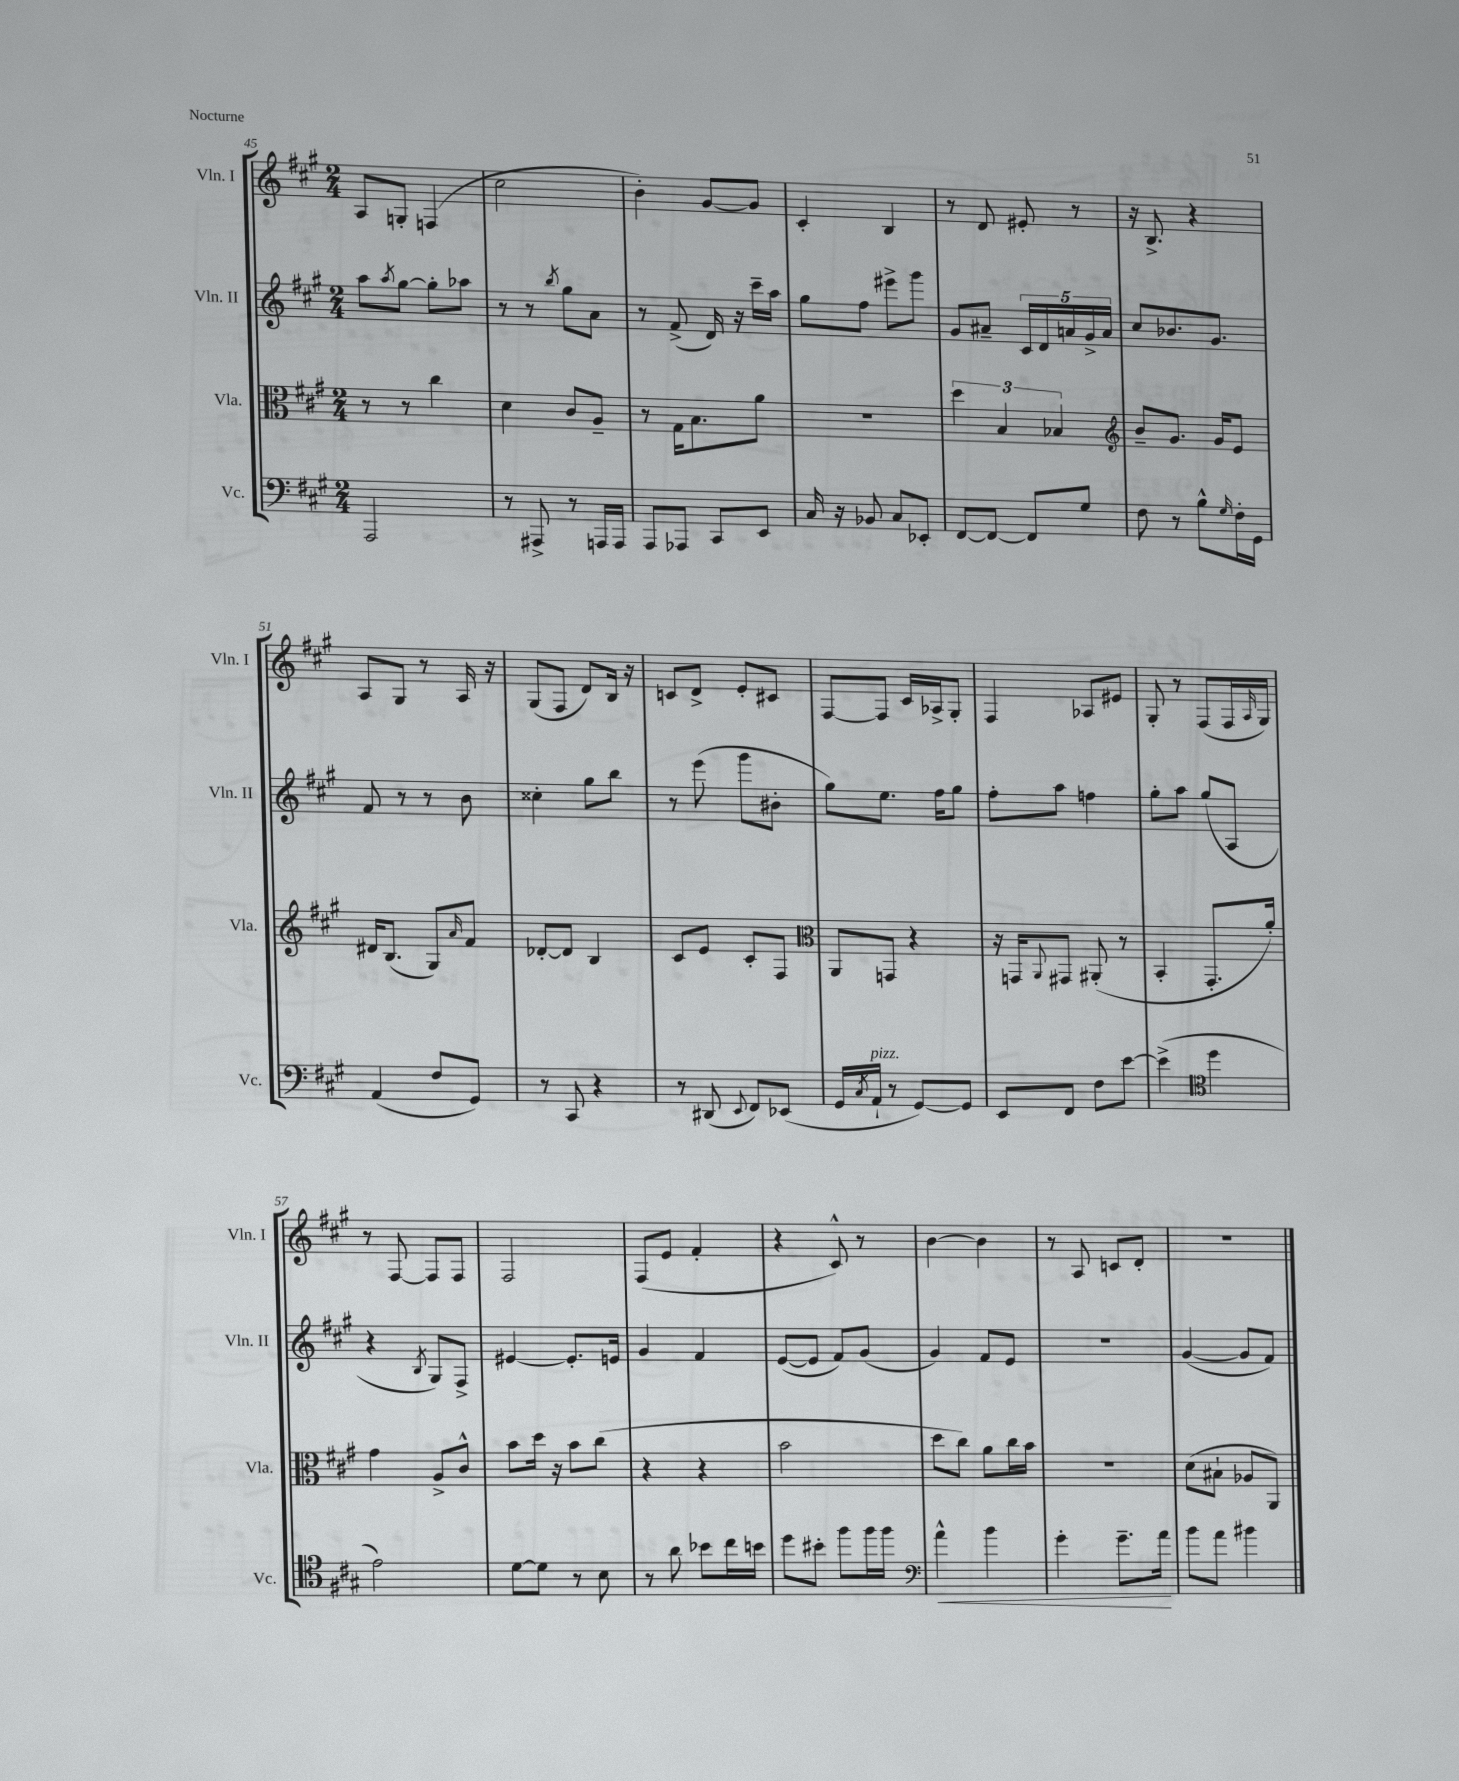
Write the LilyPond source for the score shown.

<<
\new StaffGroup <<
\new Staff = "s0" \with { instrumentName = "Vln. I" shortInstrumentName = "Vln. I" } {
    \clef treble \key a \major \numericTimeSignature \time 2/4
    a8 g8-. f4( |
    cis''2 |
    b'4-.) gis'8~ gis'8 |
    cis'4-. b4 |
    r8 d'8 eis'8-. r8 |
    r16 b8.-> r4 |
    a8 gis8 r8 a16 r16 |
    gis8( fis8 d'8) b16 r16 |
    c'8 d'8-> e'8-. cis'8 |
    fis8~ fis8 cis'16 aes16-> gis8-. |
    fis4 aes8 eis'8 |
    gis8-. r8 fis8( fis16 \grace { a16 } gis16) |
    r8 fis8~ fis8 fis8 |
    fis2 |
    fis8( e'8 fis'4-. |
    r4 cis'8-^) r8 |
    b'4~ b'4 |
    r8 a8 c'8 d'8-. |
    R2 \bar "|." |
}
\new Staff = "s1" \with { instrumentName = "Vln. II" shortInstrumentName = "Vln. II" } {
    \clef treble \key a \major \numericTimeSignature \time 2/4
    a''8 \acciaccatura { a''8 } gis''8~ gis''8-. aes''8 |
    r8 r8 \acciaccatura { b''8 } gis''8 a'8 |
    r8 fis'8->( d'16) r16 cis'''16-- a''16 |
    gis''8 fis''8 eis'''8-> gis'''8 |
    gis'8 ais'8-- \tuplet 5/4 { cis'16 d'16 a'16 gis'16-> a'16 } |
    cis''8 bes'8. gis'8. |
    fis'8 r8 r8 b'8 |
    cisis''4-. gis''8 b''8 |
    r8 e'''8( gis'''8 bis'8-. |
    gis''8) e''8. fis''16 gis''8 |
    fis''8-. a''8 f''4 |
    gis''8-. a''8 gis''8( a8 |
    r4 \acciaccatura { b8 } gis8) fis8-> |
    eis'4~ eis'8.-. e'16 |
    gis'4 fis'4 |
    e'8~( e'8 fis'8) gis'8( |
    gis'4) fis'8 e'8 |
    R2 |
    gis'4~( gis'8 fis'8) \bar "|." |
}
\new Staff = "s2" \with { instrumentName = "Vla." shortInstrumentName = "Vla." } {
    \clef alto \key a \major \numericTimeSignature \time 2/4
    r8 r8 cis''4 |
    d'4 cis'8 a8-- |
    r8 gis16 b8. a'8 |
    R2 |
    \tuplet 3/2 { d''4 b4 bes4 } |
    \clef treble b'8-- gis'8. gis'16 e'8 |
    dis'16 b8.( gis8) \grace { a'16 } fis'8 |
    des'8~-. des'8 b4 |
    cis'8 e'8 cis'8-. fis8 |
    \clef alto a,8 g,8 r4 |
    r16 g,16 \appoggiatura { a,8 } gis,8 ais,8-.( r8 |
    b,4-. gis,8.-. a'16-.) |
    gis'4 a8-> cis'8-^ |
    b'8 d''16 r16 b'8 cis''8( |
    r4 r4 |
    b'2 |
    d''8 cis''8) a'8 cis''16 b'16 |
    r2 |
    d'8( bis8-! aes8 a,8) \bar "|." |
}
\new Staff = "s3" \with { instrumentName = "Vc." shortInstrumentName = "Vc." } {
    \clef bass \key a \major \numericTimeSignature \time 2/4
    a,,2 |
    r8 ais,,8-> r8 a,,16 a,,16 |
    a,,8 aes,,8 cis,8 e,8 |
    cis16 r16 bes,8 cis8 ees,8-. |
    fis,8~ fis,8~ fis,8 gis8 |
    fis8 r8 b8-^ \grace { gis16 } fis16-. gis,16 |
    a,4( fis8 gis,8) |
    r8 cis,8 r4 |
    r8 dis,8( \appoggiatura { e,8 } fis,8) ees,8( |
    gis,16 \acciaccatura { cis8 } a,16-!^\markup { \italic "pizz." } r8 gis,8~) gis,8 |
    e,8 fis,8 fis8 e'8~ |
    e'4->( \clef tenor d''4 |
    e'2) |
    d'8~ d'8 r8 b8 |
    r8 a'8 bes'8 cis''16 b'16 |
    d''8 bis'8-. fis''8 fis''16 fis''16 |
    \clef bass a'4-^\< b'4 |
    gis'4-. gis'8.-- a'16\! |
    b'8 a'8 bis'4 \bar "|." |
}
>>
>>
\layout { \context { \Score currentBarNumber = #45 } }
